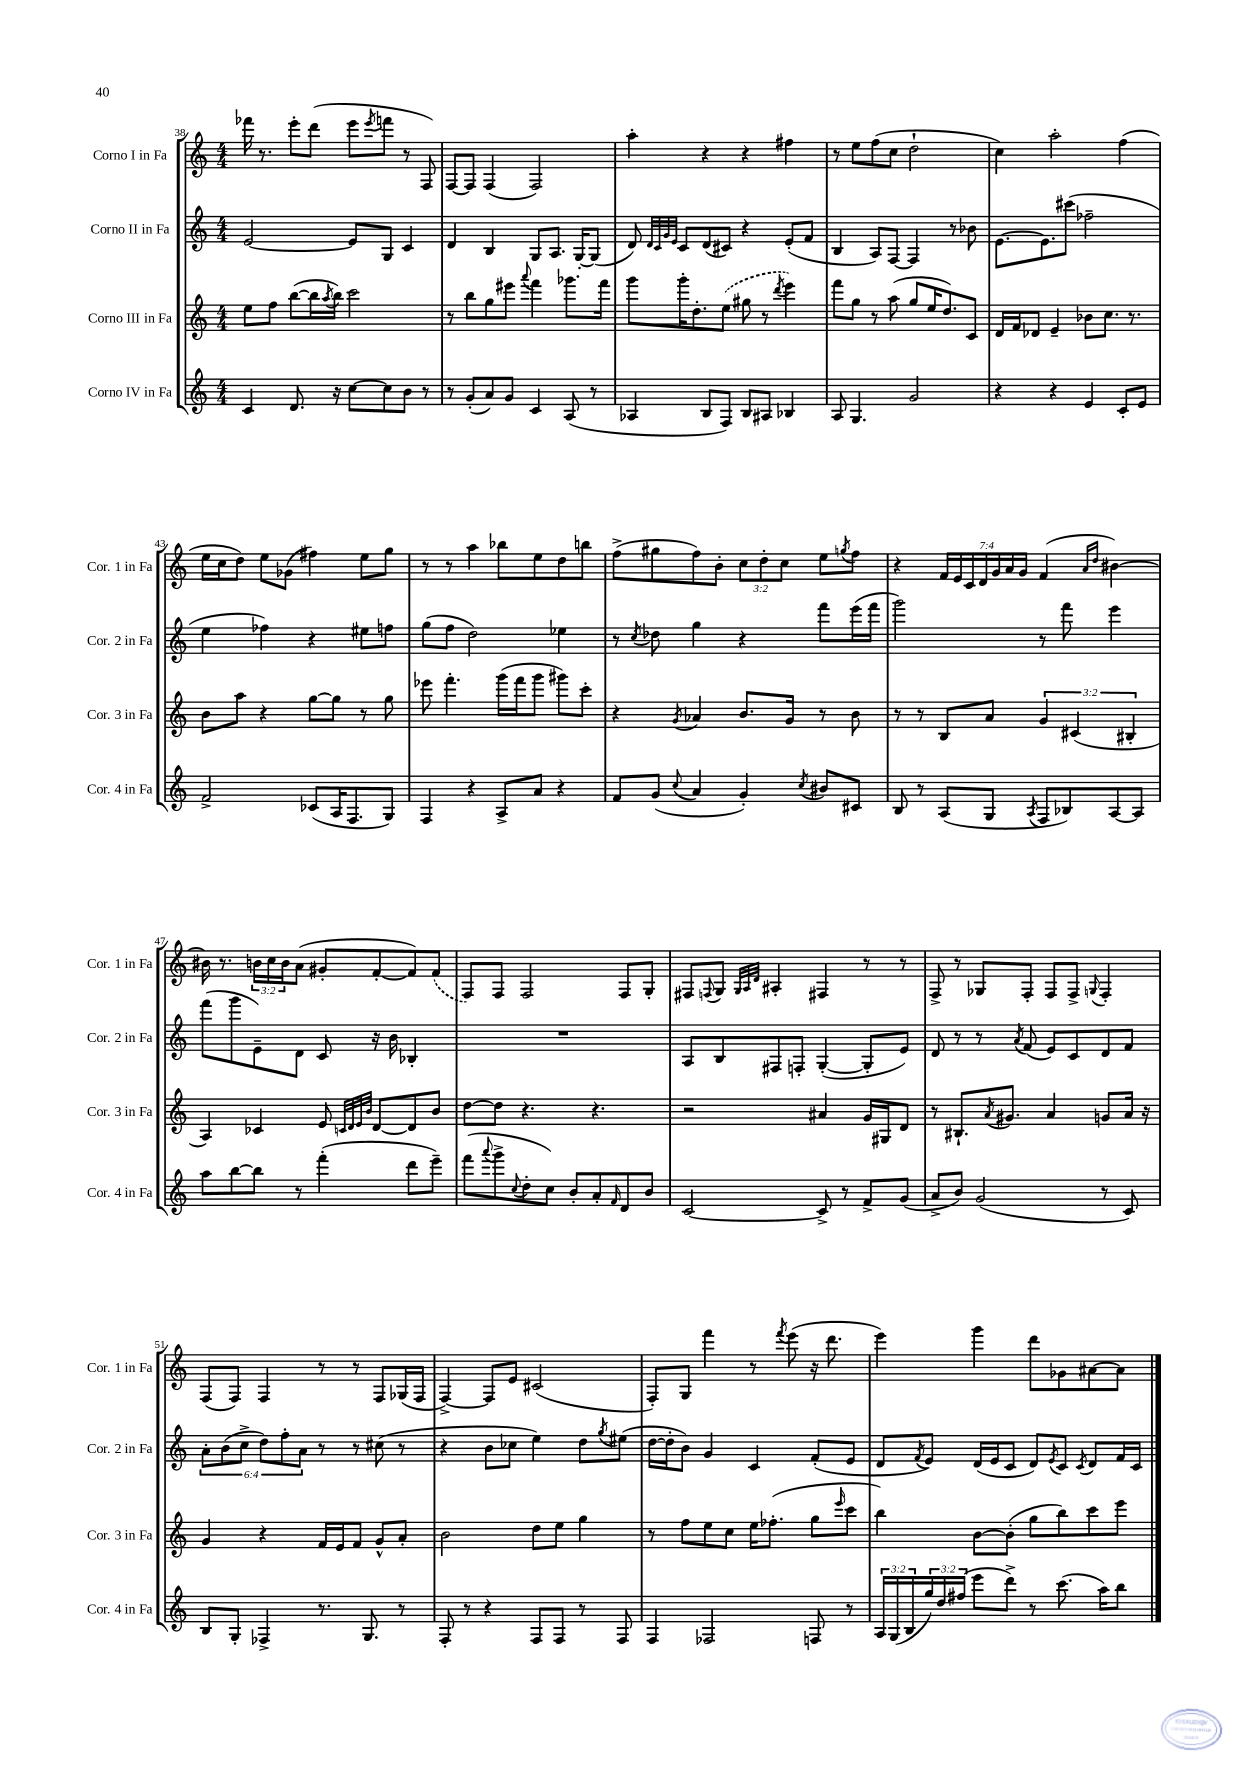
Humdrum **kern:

**kern	**kern	**kern	**kern
*staff4	*staff3	*staff2	*staff1
*clefG2	*clefG2	*clefG2	*clefG2
*k[]	*k[]	*k[]	*k[]
*M4/4	*M4/4	*M4/4	*M4/4
4c	8ee	[2e	16fff-
.	.	.	8.r
.	8ff	.	.
8.d	([8bb	.	8eee'
.	16bb]	.	(8ddd
.	8qaa	.	.
16r	16bb)	.	.
[8cc	2ccc	8e]	8eee
.	.	.	8qeee
8cc]	.	8G	8fff
8b	.	4c	8r
8r	.	.	8F)
=	=	=	=
8r	8r	4d	[8F
(8g'	8bb	.	8F]
8a)	8gg	4B	(4F
8g	8eee#	.	.
.	8qqaaa	.	.
4c	4fff	8G	2F)
.	.	8.A	.
(8A	8.ggg-	.	.
.	.	[16G'	.
8r	.	(8G]	.
.	16fff	.	.
=	=	=	=
4A-	8ggg	8d)	4aa'
.	.	32qqd	.
.	.	32qqc	.
.	.	32qqg	.
.	.	32qqe	.
.	16ggg'	8c	.
.	8.dd'	.	.
8B	.	(8d	4r
8F)	(8ee	8c#)	.
8B	8gg#	4r	4r
8A#	8r	.	.
.	8qddd	.	.
4B-	4eee)	(8e'	4ff#
.	.	8f	.
=	=	=	=
8A	8fff	4B	8r
4.G	8gg	.	8ee
.	8r	8A)	(8ff
.	(8aa	[8F	8cc
2g	8gg	4F]	2dd`
.	16ee	.	.
.	8.dd)	.	.
.	.	8r	.
.	8c	8b-	.
=	=	=	=
4r	16d	[8.e	4cc)
.	16f	.	.
.	8d-	.	.
.	.	8.e]	.
4r	4e~	.	2aa'
.	.	(8ccc#	.
4e	8b-	2ff-~	.
.	8.cc	.	.
8c'	.	.	(4ff
.	8.r	.	.
8e	.	.	.
=	=	=	=
2f^	8b	4ee	16ee
.	.	.	16cc
.	8aa	.	8dd)
.	4r	4ff-)	8ee
.	.	.	(8g-
(8c-	[8gg	4r	4ff#)
16A	8gg]	.	.
8.F	.	.	.
.	8r	8ee#	8ee
8G)	8gg	8ff	8gg
=	=	=	=
4F	8eee-	(8gg	8r
.	4.fff'	8ff	8r
4r	.	2dd)	4aa
8A^	(16ggg	.	8bb-
.	16fff	.	.
8a	8ggg	.	8ee
4r	8ggg#)	4ee-	8dd
.	8ccc'	.	8bb
=	=	=	=
8f	4r	8r	(8ff^
.	.	8qcc	.
(8g	.	8dd-	8gg#
8qqcc	8qg	.	.
4a	4a-	4gg	8ff)
.	.	.	8b'
4g')	8.b	4r	12cc
.	.	.	12dd'
.	.	.	12cc
.	16g	.	.
8qcc	.	.	.
8b#	8r	8fff	8ee
.	.	.	8qgg
8c#	8b	(16eee	8ff
.	.	16fff	.
=	=	=	=
8B	8r	2ggg)	4r
8r	8r	.	.
(8A	8B	.	28f
.	.	.	28e
.	.	.	28c
.	.	.	28d
8G	8a	.	.
.	.	.	28g
.	.	.	28a
.	.	.	28g
8qA	.	.	.
8F	6g	8r	(4f
8B-)	.	8fff	.
.	(6c#	.	.
.	.	.	16qqa
.	.	.	16qqdd
[8A	.	4eee	[4b#)
.	6B#'	.	.
8A]	.	.	.
=	=	=	=
8aa	4A)	(8fff	16b#]
.	.	.	8.r
[8bb	.	8ggg	.
8bb]	4c-	8e~)	24b
.	.	.	24cc
.	.	.	24b
8r	.	8d	(8a
(4fff'	8e	8c	8g#'
.	32qqc	.	.
.	32qqd	.	.
.	32qqe	.	.
.	32qqb	.	.
.	[8d	16r	[8f'
.	.	16b	.
8ddd	8d]	4B-'	8f])
8eee~)	8b	.	(8f
=	=	=	=
(8fff	[8dd	1r	8F)
8qqaaa	.	.	.
8ggg^	8dd]	.	8F
8qqcc	.	.	.
8dd'	4.r	.	2F
8cc)	.	.	.
8b'	.	.	.
8a'	4.r	.	.
16qqf	.	.	.
8d	.	.	8F
8b	.	.	8G'
=	=	=	=
[2c	2r	8A	8F#
.	.	.	8qqF
.	.	8B	8G
.	.	.	32qqG
.	.	.	32qqA
.	.	.	32qqd
.	.	8F#	4A#'
.	.	8F'	.
8c^]	4a#	([4G'	4F#
8r	.	.	.
8f^	16g	8G']	8r
.	16G#	.	.
(8g	8d	8e)	8r
=	=	=	=
8a^	8r	8d	8F^
8b)	8.B#`	8r	8r
(2g	.	8r	8G-
.	8qa	.	.
.	8.g#	.	.
.	.	8qa	.
.	.	(8f	8F'
.	4a	8e)	8F
.	.	8c	8F^
.	.	.	8qqG
8r	8g	8d	4F'
8c)	16a	8f	.
.	16r	.	.
=	=	=	=
8B	4g	12a'	(8F
.	.	(12b	.
8G'	.	.	8F)
.	.	12cc^	.
4F-^	4r	12dd)	4F
.	.	12ff'	.
.	.	12a	.
8.r	16f	8r	8r
.	16e	.	.
.	8f	8r	8r
8.G	.	.	.
.	8g^^	(8cc#	8F
8r	8a'	8r	(16G-
.	.	.	16F
=	=	=	=
8F'	2b	4r	[4F^)
8r	.	.	.
4r	.	8b	8F]
.	.	8cc-	8e
8F	8dd	4ee)	(2c#
8F	8ee	.	.
8r	4gg	8dd	.
.	.	8qgg	.
8F	.	(8ee#	.
=	=	=	=
4F	8r	[16dd	8F')
.	.	16dd']	.
.	8ff	8b)	8G
2F-	8ee	4g	4fff
.	8cc	.	.
.	16ee	4c	8r
.	(8.ff-'	.	.
.	.	.	8qfff
.	.	.	(8eee
8F	8gg	(8f'	16r
.	.	.	8.ddd
.	16qqeee	.	.
8r	8ccc	8e	.
=	=	=	=
24A	4bb)	8d	4eee)
(24G	.	.	.
24B	.	.	.
.	.	8qf	.
24gg)	.	8e)	.
24dd	.	.	.
(24ff#	.	.	.
8eee	[8b	(16d	4ggg
.	.	16e	.
8ddd^)	(8b']	8c	.
8r	8gg	8d)	8ddd
.	.	8qe	.
(8.ccc	8bb)	8c	8g-
.	.	8qc	.
.	8ccc	8d	[8a#
16aa)	.	.	.
8bb	8eee	16f	8a#]
.	.	16c	.
==	==	==	==
*-	*-	*-	*-
